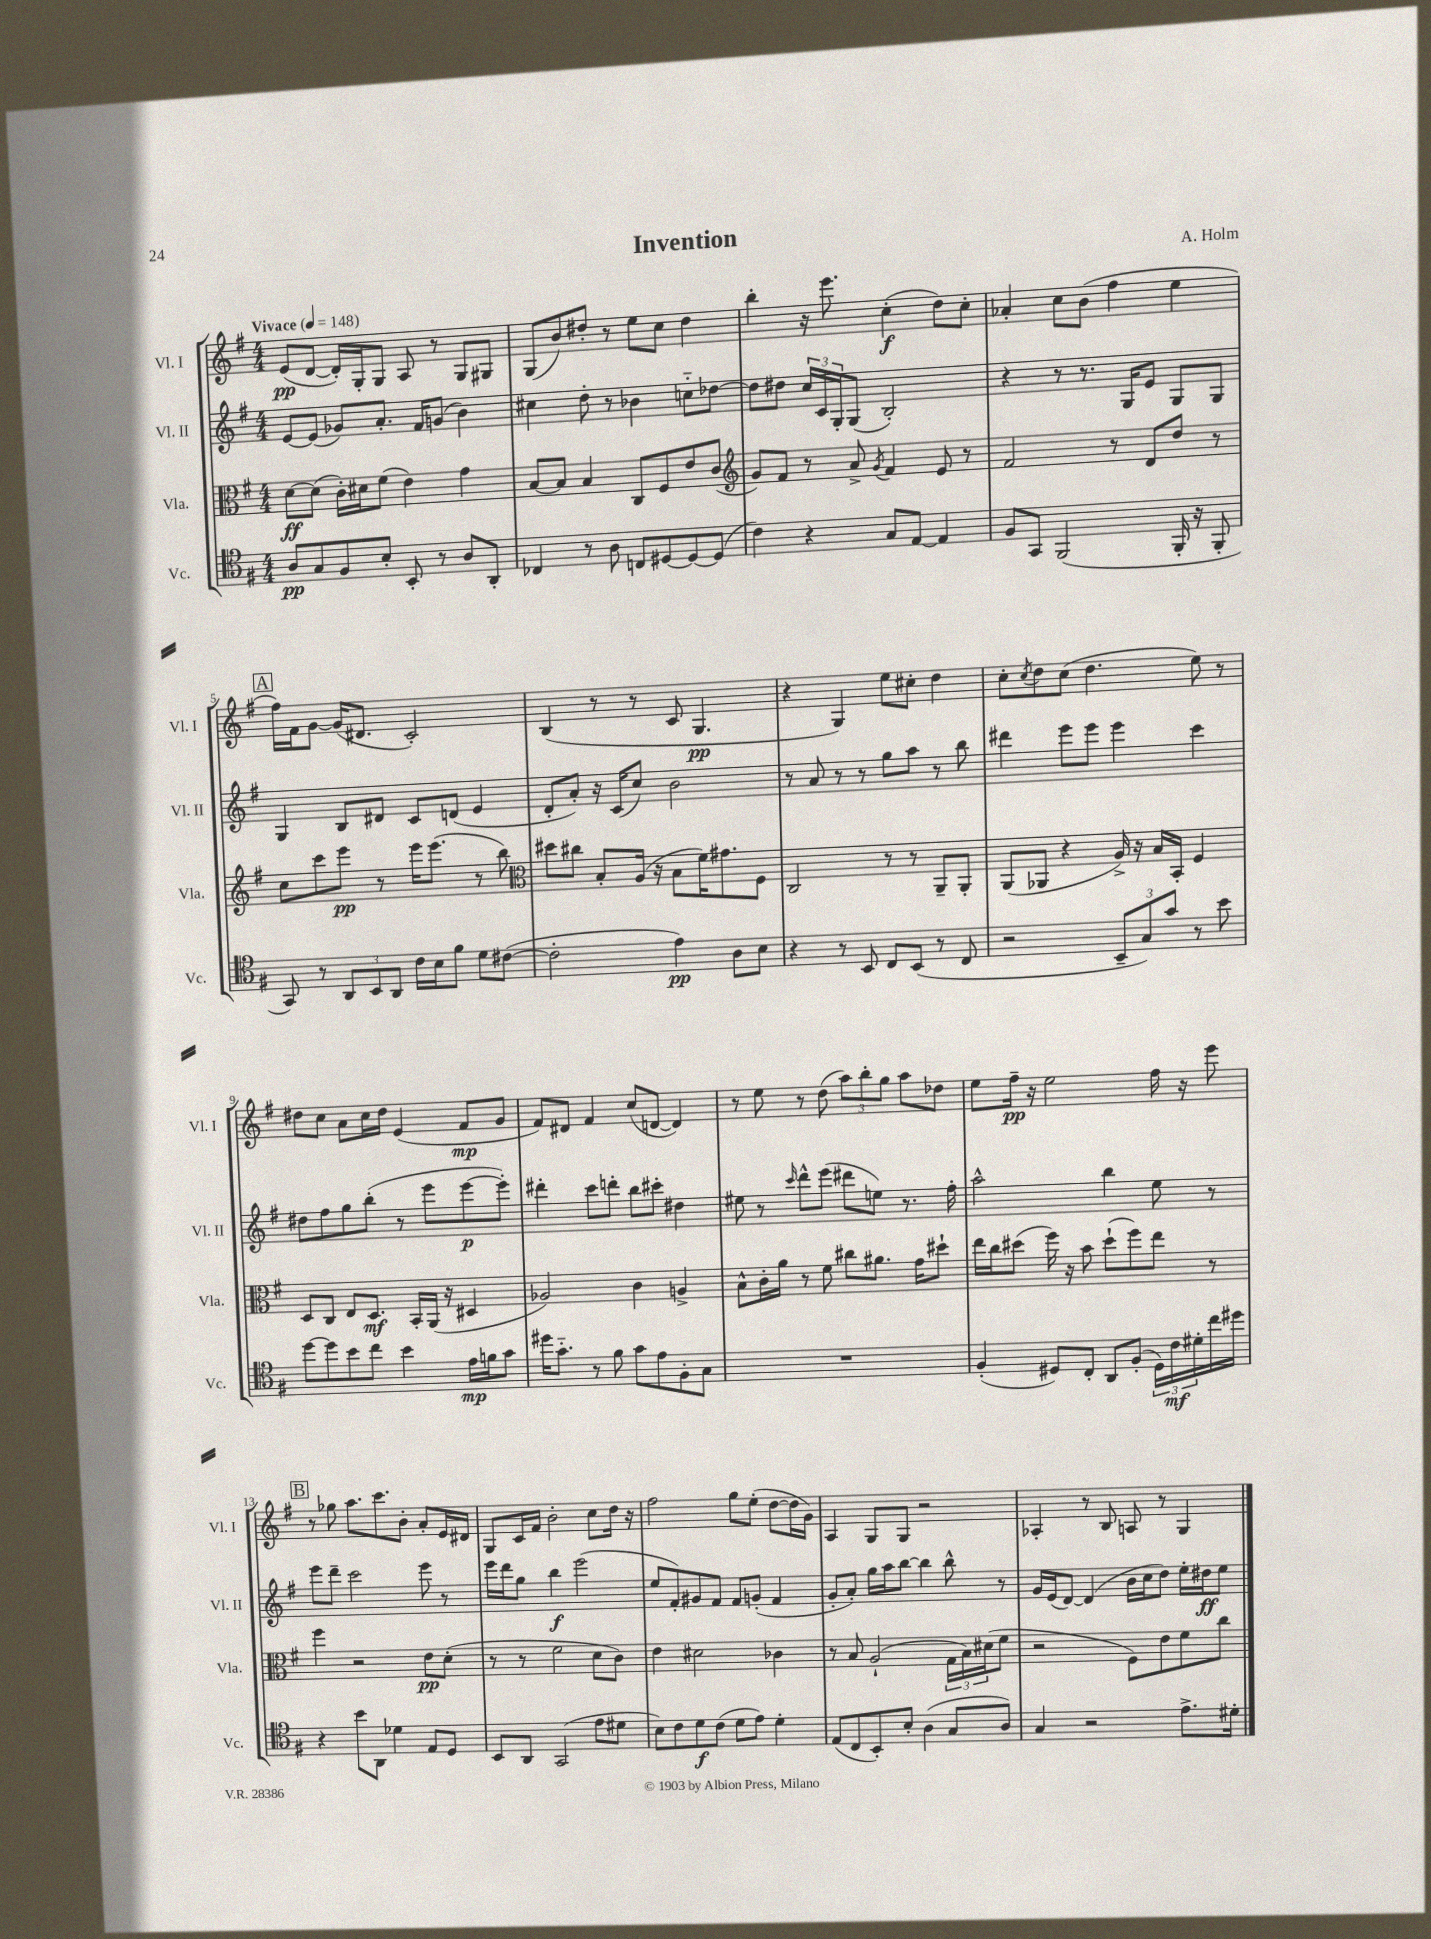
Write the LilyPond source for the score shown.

\header { title = "Invention" composer = "A. Holm" }
<<
\new StaffGroup <<
\new Staff = "s0" \with { instrumentName = "Vl. I" shortInstrumentName = "Vl. I" } {
    \clef treble \key g \major \numericTimeSignature \time 4/4 \tempo "Vivace" 4 = 148
    e'8\pp( d'8~ d'16-.) g16-. g8 a8 r8 g8 gis8 |
    g8( b'8) dis''8-. r8 e''8 c''8 dis''4 |
    b''4-. r16 e'''8. c''4-.\f( d''8) c''8-. |
    aes'4-. c''8 b'8( fis''4 e''4 |
    \mark \markup { \box "A" } fis''16) fis'16 g'8~ g'16( dis'8. c'2-.) |
    b4( r8 r8 c'8 g4.\pp |
    r4 g4) e''8 cis''8-. d''4 |
    c''8-. \acciaccatura { c''8 } d''8 c''8( d''4. e''8) r8 |
    dis''8 c''8 a'8 c''16 dis''16 e'4( fis'8\mp g'8 |
    fis'8) dis'8 fis'4 c''8( d'8~ d'4) |
    r8 e''8 r8 d''8( \tuplet 3/2 { a''8) b''8-. g''8 } a''8 des''8 |
    e''8 fis''16--\pp r16 e''2 fis''16 r16 e'''8 |
    \mark \markup { \box "B" } r8 ges''8 a''8. c'''8. b'8-. a'8-. e'16 dis'16 |
    g8 c'16 fis'16 b'2-. c''8 d''16 r16 |
    fis''2 g''8 e''8-.( d''8~ d''16 g'16) |
    a4 g8 g8 r2 |
    aes4-. r8 b8 a8 r8 g4 \bar "|." |
}
\new Staff = "s1" \with { instrumentName = "Vl. II" shortInstrumentName = "Vl. II" } {
    \clef treble \key g \major \numericTimeSignature \time 4/4
    e'8~ e'8( ges'8) a'8.-. fis'16 g'8( b'4) |
    cis''4 d''8-. r8 bes'4 c''8-_ des''8~ |
    des''8 dis''8 \tuplet 3/2 { c''16 c'16 g16-. } g8( b2-.) |
    r4 r8 r8. g16 e'8 g8 g8 |
    \mark \markup { \box "A" } g4 b8 dis'8 c'8 d'8( e'4 |
    d'8-. a'8-.) r16 c'16( c''8) b'2 |
    r8 a'8 r8 r8 g''8 a''8 r8 b''8 |
    dis'''4 e'''8 e'''8 e'''4 c'''4 |
    dis''8 fis''8 g''8 b''8-.( r8 e'''8 e'''8~\p e'''8-.) |
    dis'''4-. c'''8 d'''8-. b''8 cis'''8-. dis''4 |
    eis''8 r8 \grace { c'''16 } d'''8-^ e'''8( dis'''8 e''8) r8. fis''16-. |
    a''2-^ b''4 e''8 r8 |
    \mark \markup { \box "B" } e'''8 d'''8-- c'''2 e'''8 r8 |
    e'''16 d'''16 g''8 b''4\f e'''2( |
    e''8 fis'8-.) gis'8 fis'8 fis'8 g'8-.( fis'4 |
    g'8-. a'8-.) g''16 a''16 b''8~ b''4 b''8-^ r8 |
    g'16 e'16( d'8~) d'4( b'16 c''16 d''8) e''16-. dis''16\ff e''8 \bar "|." |
}
\new Staff = "s2" \with { instrumentName = "Vla." shortInstrumentName = "Vla." } {
    \clef alto \key g \major \numericTimeSignature \time 4/4
    d'8~\ff d'8( c'16-.) dis'16 fis'8( e'4) g'4 |
    b8~ b8 b4 c8 fis8 e'8 c'8( |
    \clef treble g'8) fis'8 r8 a'8-> \acciaccatura { g'8 } fis'4 e'8 r8 |
    fis'2 r8 d'8 d''8 r8 |
    \mark \markup { \box "A" } c''8 c'''8 e'''8\pp r8 e'''16 e'''8.( r8 b''8) |
    \clef alto dis''8 cis''8 b8-. a16( r16 b8 fis'16) gis'8. fis8 |
    c2 r8 r8 a,8-- a,8-. |
    a,8( aes,8 r4 a16->) r16 b16 b,16-. fis4 |
    d8 c8 e8 d8.\mf b,16-. a,16( r16 dis4 |
    aes2) c'4 a4-> |
    b8-^ c'16-. a'16 r8 fis'8 cis''8 ais'8. g'16 dis''8-! |
    e''16 c''16 dis''8( fis''16) r16 b'8 dis''8-!( fis''8) e''8 r8 |
    \mark \markup { \box "B" } fis''4 r2 e'8\pp d'8-.( |
    r8 r8 fis'2 d'8 c'8) |
    e'4 dis'2 ces'4 |
    r8 b8 a2-!( \tuplet 3/2 { g16 b16) dis'16( } fis'8 |
    r2 fis8) e'8 fis'8 c''8 \bar "|." |
}
\new Staff = "s3" \with { instrumentName = "Vc." shortInstrumentName = "Vc." } {
    \clef tenor \key g \major \numericTimeSignature \time 4/4
    a8\pp g8 fis8 b8-. b,8-. r8 a8 a,8-. |
    ces4 r8 a8 c8 dis8~ dis8~ dis8( |
    c'4) r4 g8 e8~ e4 |
    fis8 g,8 fis,2( fis,16-. r16 fis,8-. |
    \mark \markup { \box "A" } g,8) r8 \tuplet 3/2 { a,8 b,8 a,8 } c'16 b16 fis'8 d'8 cis'8~( |
    cis'2-. e'4\pp) a8 b8 |
    r4 r8 b,8 c8 b,8( r8 c8 |
    r2 \tuplet 3/2 { b,8-- g8) g'8 } r8 b'8 |
    d''8~ d''8 b'8 c''8 b'4 e'16\mp f'16 g'8 |
    dis''16 g'8.-_ r8 fis'8 g'8 e'8 fis8-. g8 |
    R1 |
    fis4-.( dis8) c8-. a,8 fis8-.( \tuplet 3/2 { dis16) c'16\mf dis'16-. } c''16 dis''16 |
    \mark \markup { \box "B" } r4 b'8 a,8 des'4 e8 d8 |
    b,8 a,8 g,2( e'8 dis'8 |
    b8) c'8 d'8\f c'8( d'8 e'8) d'4-. |
    e8( c8 b,8-.) b8-. a4( g8 a8) |
    g4 r2 e'8.-> dis'16-. \bar "|." |
}
>>
>>
